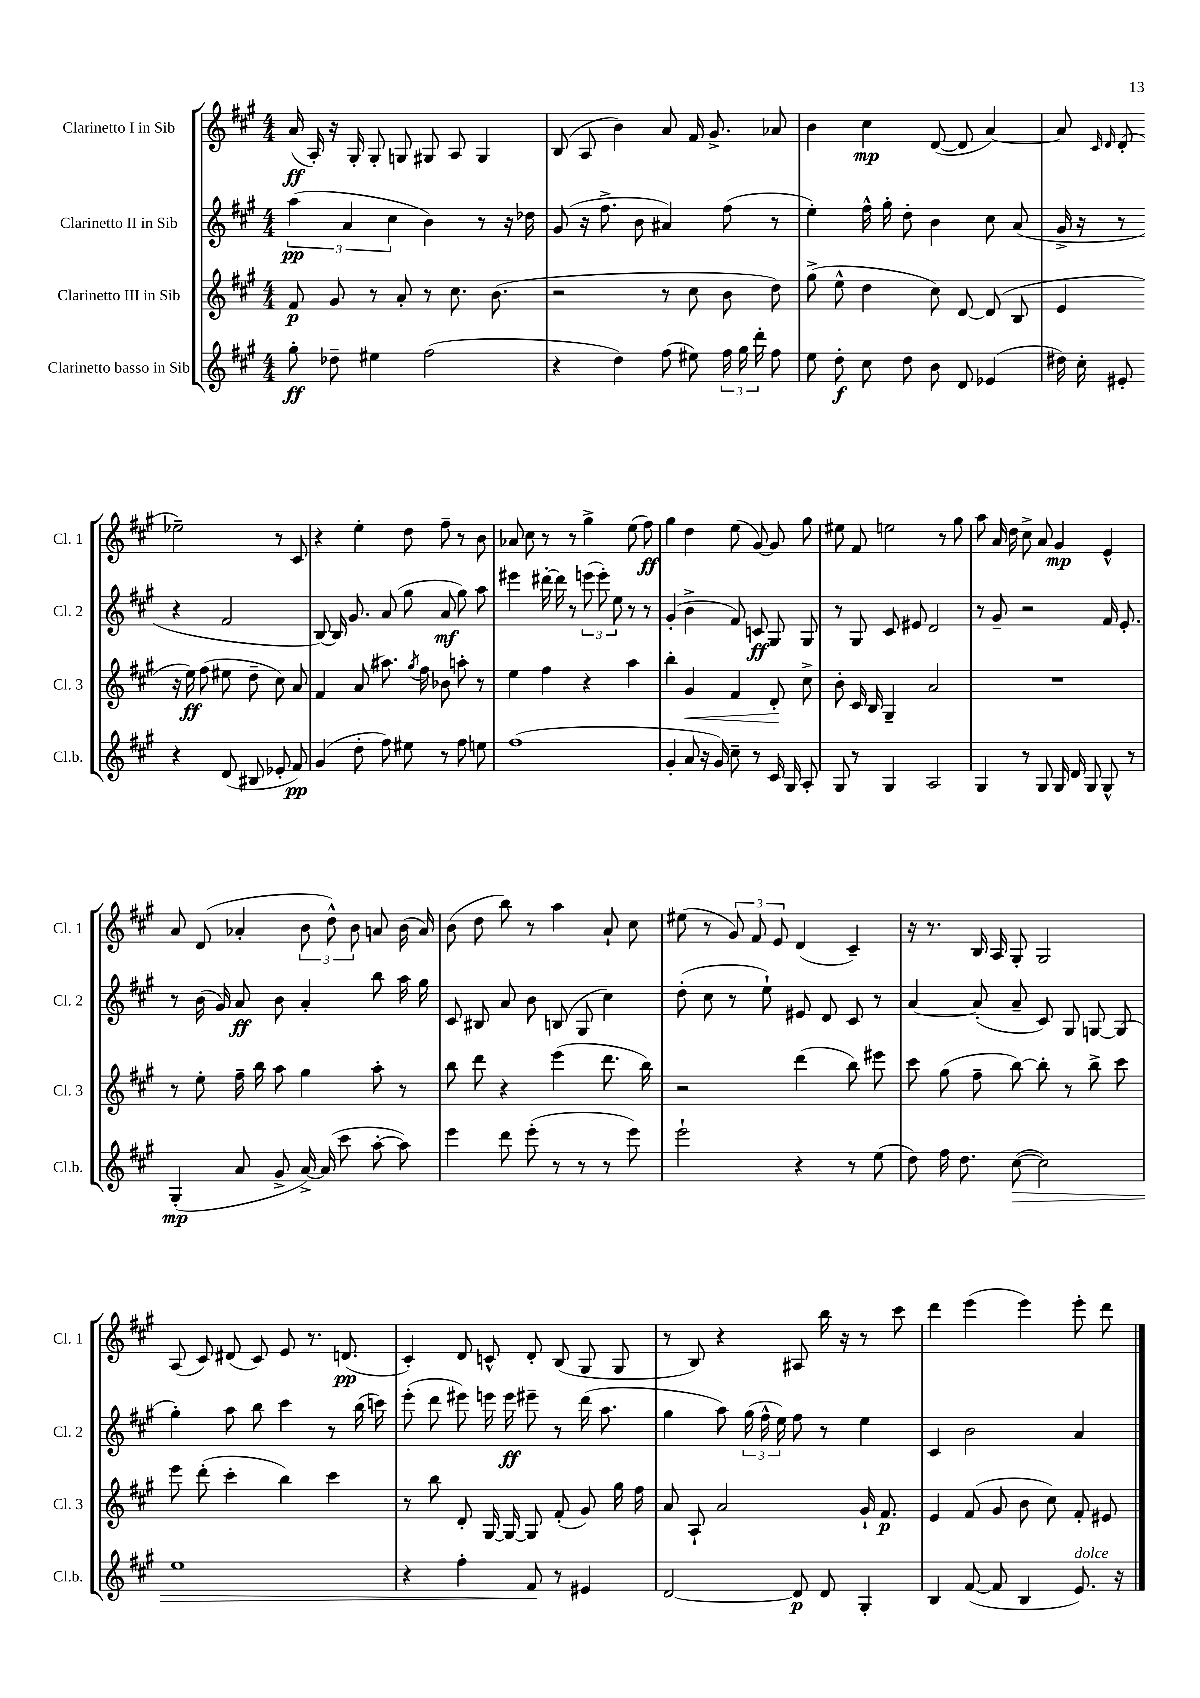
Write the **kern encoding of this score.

**kern	**dynam	**kern	**dynam	**kern	**dynam	**kern	**dynam
*part4	*part4	*part3	*part3	*part2	*part2	*part1	*part1
*staff4	*staff4	*staff3	*staff3	*staff2	*staff2	*staff1	*staff1
*I"Clarinetto basso in Sib	*	*I"Clarinetto III in Sib	*	*I"Clarinetto II in Sib	*	*I"Clarinetto I in Sib	*
*I'Cl.b.	*	*I'Cl. 3	*	*I'Cl. 2	*	*I'Cl. 1	*
*clefG2	*	*clefG2	*	*clefG2	*	*clefG2	*
*k[f#c#g#]	*	*k[f#c#g#]	*	*k[f#c#g#]	*	*k[f#c#g#]	*
*M4/4	*	*M4/4	*	*M4/4	*	*M4/4	*
=1	=1	=1	=1	=1	=1	=1	=1
8gg#'\	ff	8f#/	p	(6aa\	pp	(16a/	ff
.	.	.	.	.	.	16A'/)	.
8dd-X~\	.	8g#/	.	.	.	16r	.
.	.	.	.	6a/	.	.	.
.	.	.	.	.	.	16G#'/	.
4ee#X\	.	8r	.	.	.	8G#'/	.
.	.	.	.	6cc#\	.	.	.
.	.	8a'/	.	.	.	8Gn/	.
(2ff#\	.	8r	.	4b\)	.	8G#X/	.
.	.	8.cc#\	.	.	.	8A/	.
.	.	.	.	8r	.	4G#/	.
.	.	(8.b\	.	.	.	.	.
.	.	.	.	16r	.	.	.
.	.	.	.	16dd-X\	.	.	.
=2	=2	=2	=2	=2	=2	=2	=2
4r	.	2r	.	(8g#/	.	(8B/	.
.	.	.	.	16r	.	8A/	.
.	.	.	.	8.ff#^\	.	.	.
4dd\)	.	.	.	.	.	4b\)	.
.	.	.	.	8b\	.	.	.
(8ff#\	.	8r	.	4a#X/)	.	8a/	.
8ee#X\)	.	8cc#\	.	.	.	16f#/	.
.	.	.	.	.	.	8.g#^/	.
24ff#\	.	8b\	.	(8ff#\	.	.	.
24gg#\	.	.	.	.	.	.	.
24ddd'\	.	.	.	.	.	.	.
8ff#\	.	8dd\)	.	8r	.	8a-X/	.
=3	=3	=3	=3	=3	=3	=3	=3
8ee\	.	(8gg#^\	.	4ee'\)	.	4b\	.
8dd'\	f	8ee^^\	.	.	.	.	.
8cc#\	.	4dd\	.	16ff#^^\	.	4cc#\	mp
.	.	.	.	16gg#'\	.	.	.
8dd\	.	.	.	8dd'\	.	.	.
8b\	.	8cc#\)	.	4b\	.	([8d/	.
8d/	.	[8d/	.	.	.	8d/]	.
(4e-X/	.	(8d/]	.	8cc#\	.	[4a/)	.
.	.	8B/	.	(8a/	.	.	.
=4	=4	=4	=4	=4	=4	=4	=4
16dd#X\)	.	4e/	.	16g#^/	.	8a/]	.
16cc#'\	.	.	.	16r	.	.	.
.	.	.	.	.	.	16qqc#/	.
.	.	.	.	.	.	16qqd/	.
8e#X'/	.	.	.	8r	.	(8d'/	.
4r	.	16r	.	4r	.	2ee-X~\)	.
.	.	16ee\)	ff	.	.	.	.
.	.	(8ff#\	.	.	.	.	.
(8d/	.	8ee#X\	.	2f#/	.	.	.
8B#X/	.	8dd~\	.	.	.	.	.
8e-X'/	.	8cc#\)	.	.	.	8r	.
8f#/)	pp	8a/	.	.	.	8c#/	.
!!LO:LB:g=z
=5	=5	=5	=5	=5	=5	=5	=5
(4g#/	.	4f#/	.	[8B/)	.	4r	.
.	.	.	.	16B/]	.	.	.
.	.	.	.	8.g#/	.	.	.
8dd'\	.	(8a/	.	.	.	4ee'\	.
8ff#\)	.	8.aa#X\)	.	(8a/	.	.	.
8ee#X\	.	.	.	8gg#\	.	8dd\	.
.	.	8qgg#/	.	.	.	.	.
.	.	16ff#\	.	.	.	.	.
8r	.	8b-X\	.	8a/	mf	8ff#~\	.
8ff#\	.	8aan'\	.	8gg#\)	.	8r	.
8een\	.	8r	.	8aa\	.	8b\	.
=6	=6	=6	=6	=6	=6	=6	=6
(1ff#	.	4ee\	.	4eee#X\	.	8a-X/	.
.	.	.	.	.	.	8cc#\	.
.	.	4ff#\	.	[16ddd#X'\	.	8r	.
.	.	.	.	16ddd#\]	.	.	.
.	.	.	.	8r	.	8r	.
.	.	4r	.	(12eeen\	.	4gg#^\	.
.	.	.	.	12eee'\)	.	.	.
.	.	.	.	12ee\	.	.	.
.	.	4aa\	.	8r	.	(8ee\	.
.	.	.	.	8r	.	8ff#\)	ff
=7	=7	=7	=7	=7	=7	=7	=7
4g#'/	.	4bb'\	.	(4g#'/	.	4gg#\	.
!	!	!	!LO:HP:b	!	!	!	!
8a/	.	4g#/	<	4b^\	.	4dd\	.
16r	.	.	.	.	.	.	.
16g#/)	.	.	.	.	.	.	.
8cc#~\	.	4f#/	.	8f#/)	.	(8ee\	.
8r	.	.	.	8cn/	ff	[8g#/)	.
16c#/	.	8d'/	.	8G#/	.	8g#/]	.
16G#/	.	.	.	.	.	.	.
8A'/	.	8cc#^\	[	8G#/	.	8gg#\	.
=8	=8	=8	=8	=8	=8	=8	=8
8G#/	.	8b'\	.	8r	.	8ee#X\	.
8r	.	16c#/	.	8G#/	.	8f#/	.
.	.	16B/	.	.	.	.	.
4G#/	.	4G#~/	.	8c#/	.	2een\	.
.	.	.	.	8e#X/	.	.	.
2A/	.	2a/	.	2d/	.	.	.
.	.	.	.	.	.	8r	.
.	.	.	.	.	.	8gg#\	.
=9	=9	=9	=9	=9	=9	=9	=9
4G#/	.	1r	.	8r	.	8aa\	.
.	.	.	.	8g#~/	.	16a/	.
.	.	.	.	.	.	16dd\	.
8r	.	.	.	2r	.	8cc#^\	.
8G#/	.	.	.	.	.	8a/	.
16G#/	.	.	.	.	.	4g#/	mp
16d/	.	.	.	.	.	.	.
8G#/	.	.	.	.	.	.	.
8G#^^/	.	.	.	16f#/	.	4e^^/	.
.	.	.	.	8.e'/	.	.	.
8r	.	.	.	.	.	.	.
!!LO:LB:g=z
=10	=10	=10	=10	=10	=10	=10	=10
(4G#'/	mp	8r	.	8r	.	8a/	.
.	.	8ee'\	.	(16b\	.	(8d/	.
.	.	.	.	16g#/)	.	.	.
8a/	.	16ff#~\	.	8a/	ff	4a-X'/	.
.	.	16bb\	.	.	.	.	.
8g#^/	.	8aa\	.	8b\	.	.	.
[16a^/)	.	4gg#\	.	4a'/	.	12b\	.
(16a/]	.	.	.	.	.	.	.
.	.	.	.	.	.	12dd^^\)	.
8ccc#\	.	.	.	.	.	.	.
.	.	.	.	.	.	12b\	.
[8aa'\	.	8aa'\	.	8bb\	.	8an/	.
8aa\])	.	8r	.	16aa\	.	(16b\	.
.	.	.	.	16gg#\	.	16a/)	.
=11	=11	=11	=11	=11	=11	=11	=11
4eee\	.	8bb\	.	8c#/	.	(8b\	.
.	.	8ddd\	.	8B#X/	.	8dd\	.
8ddd\	.	4r	.	8a/	.	8bb\)	.
(8eee'\	.	.	.	8b\	.	8r	.
8r	.	(4eee\	.	(8Bn/	.	4aa\	.
8r	.	.	.	8G#/	.	.	.
8r	.	8.ddd\	.	4cc#\)	.	8a`/	.
8eee\)	.	.	.	.	.	8cc#\	.
.	.	16bb\)	.	.	.	.	.
=12	=12	=12	=12	=12	=12	=12	=12
2eee`\	.	2r	.	(8dd'\	.	(8ee#X\	.
.	.	.	.	8cc#\	.	8r	.
.	.	.	.	8r	.	12g#/)	.
.	.	.	.	.	.	12f#/	.
.	.	.	.	8ee`\)	.	.	.
.	.	.	.	.	.	12e/	.
4r	.	(4ddd\	.	8e#X/	.	(4d/	.
.	.	.	.	8d/	.	.	.
8r	.	8bb\)	.	8c#/	.	4c#~/)	.
(8ee\	.	8eee#X\	.	8r	.	.	.
=13	=13	=13	=13	=13	=13	=13	=13
8dd\)	.	8ccc#\	.	[4a/	.	16r	.
.	.	.	.	.	.	8.r	.
16ff#\	.	(8gg#\	.	.	.	.	.
8.dd\	.	.	.	.	.	.	.
.	.	8ff#~\	.	(8a'/]	.	16B/	.
.	.	.	.	.	.	16A/	.
!	!LO:HP:b	!	!	!	!	!	!
([8cc#\	>	[8bb\)	.	8a~/	.	8G#'/	.
2cc#\])	.	8bb'\]	.	8c#/)	.	2G#/	.
.	.	8r	.	8G#/	.	.	.
.	.	8bb^\	.	[8Gn/	.	.	.
.	.	8ccc#\	.	(8G/]	.	.	.
!!LO:LB:g=z
=14	=14	=14	=14	=14	=14	=14	=14
1ee	.	8eee\	.	4gg#'\)	.	(8A/	.
.	.	(8ddd'\	.	.	.	8c#/)	.
.	.	4ccc#'\	.	8aa\	.	(8d#X/	.
.	.	.	.	8bb\	.	8c#/)	.
.	.	4bb\)	.	4ccc#\	.	8e/	.
.	.	.	.	.	.	8.r	.
.	.	4ccc#\	.	8r	.	.	.
.	.	.	.	.	.	(8.dn/	pp
.	.	.	.	(16bb\	.	.	.
.	.	.	.	16cccn\)	.	.	.
=15	=15	=15	=15	=15	=15	=15	=15
4r	.	8r	.	(8eee'\	.	4c#'/)	.
.	.	8bb\	.	8ddd\	.	.	.
4ff#'\	.	8d'/	.	8eee#X\)	.	8d/	.
.	.	[16G#/	.	16eeen\	.	8cn^^/	.
.	.	16G#/_	.	16eee\	ff	.	.
8f#/	.	8G#/]	.	8eee#X~\	.	8d'/	.
8r	]	(8f#'/	.	8r	.	(8B/	.
4e#X/	.	8g#/)	.	(16ddd\	.	8G#/	.
.	.	.	.	8.aa\	.	.	.
.	.	16gg#\	.	.	.	8G#/	.
.	.	16ff#\	.	.	.	.	.
=16	=16	=16	=16	=16	=16	=16	=16
[2d/	.	8a/	.	4gg#\	.	8r	.
.	.	8A`/	.	.	.	8B/)	.
.	.	2a/	.	8aa\)	.	4r	.
.	.	.	.	(24gg#\	.	.	.
.	.	.	.	24ff#^^\	.	.	.
.	.	.	.	24ee\)	.	.	.
8d/]	p	.	.	8ff#\	.	8A#X/	.
8d/	.	.	.	8r	.	16bb\	.
.	.	.	.	.	.	16r	.
4G#'/	.	16g#`/	.	4ee\	.	8r	.
.	.	8.f#/	p	.	.	.	.
.	.	.	.	.	.	8ccc#\	.
=17	=17	=17	=17	=17	=17	=17	=17
4B/	.	4e/	.	4c#/	.	4ddd\	.
([8f#/	.	(8f#/	.	2b\	.	(4eee\	.
8f#/]	.	8g#/	.	.	.	.	.
4B/	.	8b\	.	.	.	4eee\)	.
.	.	8cc#\)	.	.	.	.	.
!LO:TX:a:i:t=dolce	!	!	!	!	!	!	!
8.e/)	.	8f#'/	.	4a/	.	8eee'\	.
.	.	8e#X/	.	.	.	8ddd\	.
16r	.	.	.	.	.	.	.
==	==	==	==	==	==	==	==
*-	*-	*-	*-	*-	*-	*-	*-
